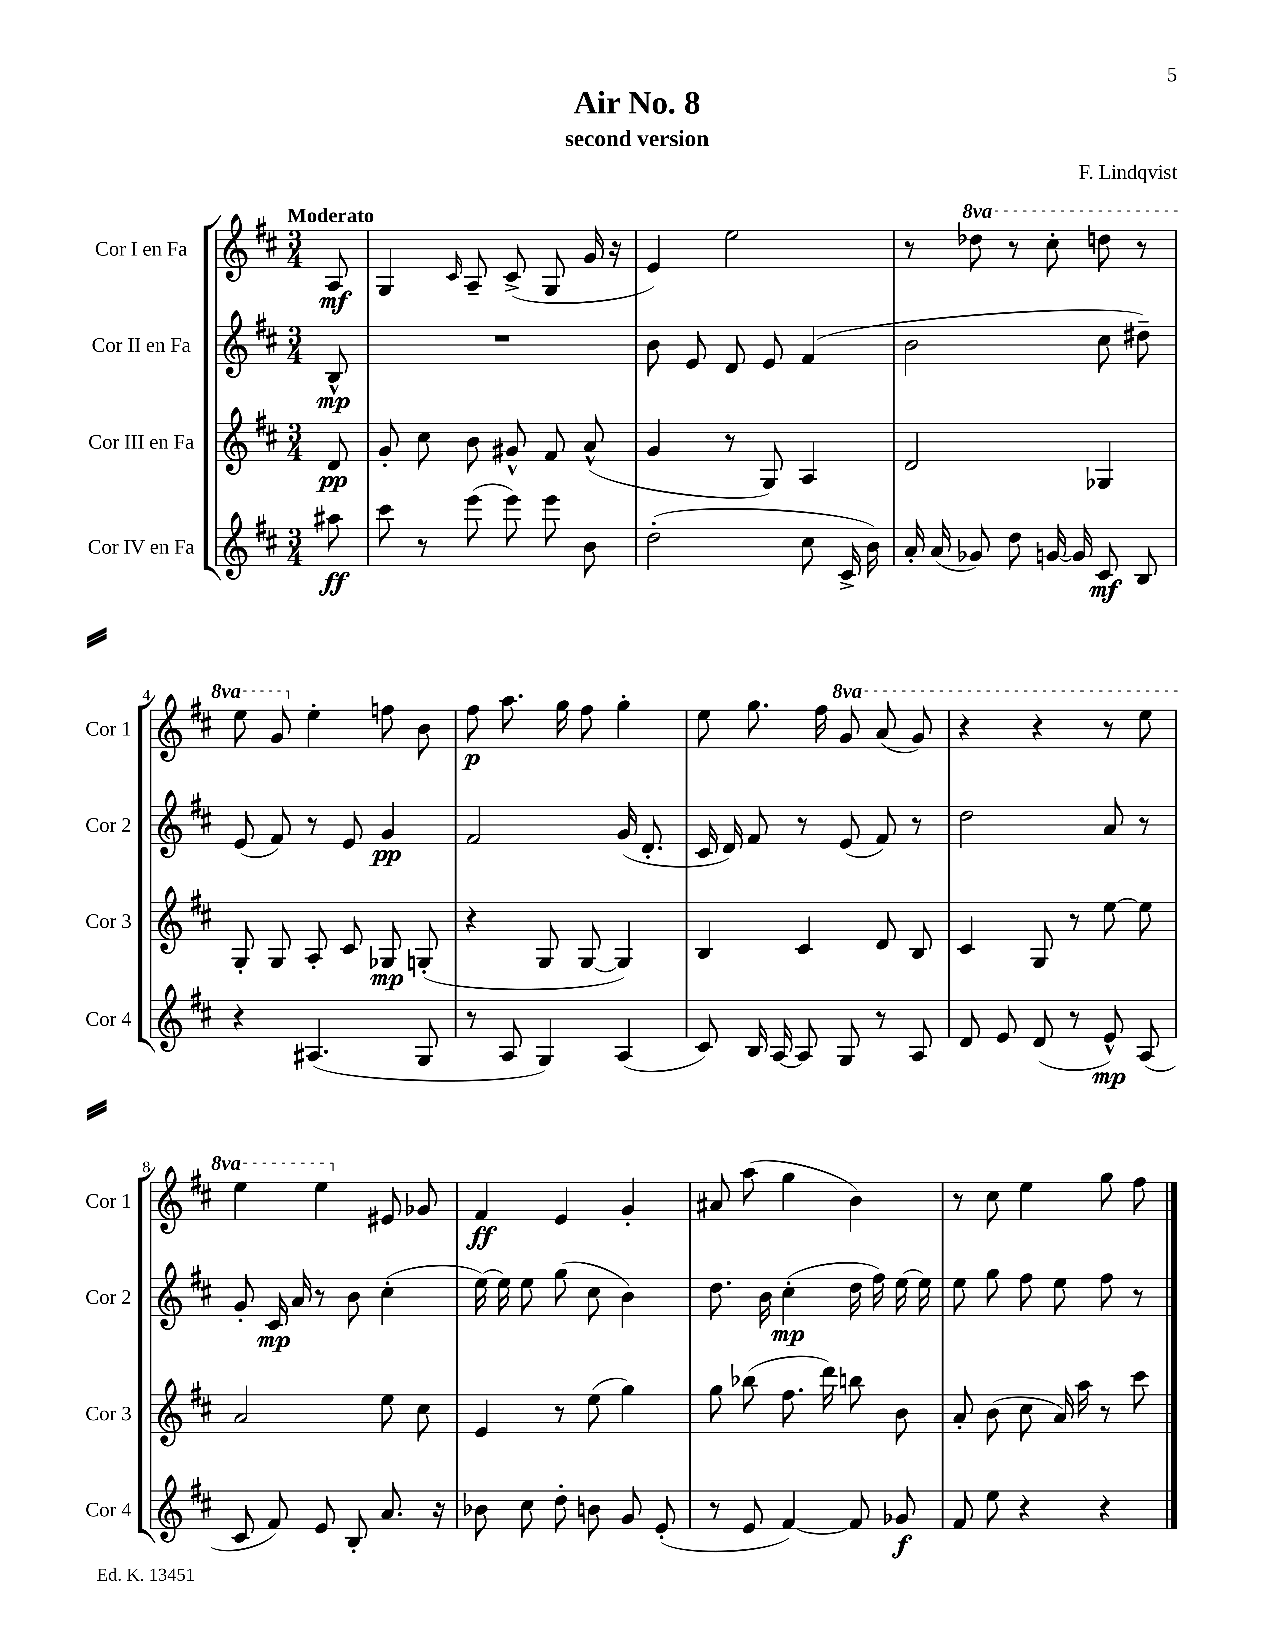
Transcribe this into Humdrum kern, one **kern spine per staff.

**kern	**kern	**kern	**kern
*staff4	*staff3	*staff2	*staff1
*clefG2	*clefG2	*clefG2	*clefG2
*k[f#c#]	*k[f#c#]	*k[f#c#]	*k[f#c#]
*M3/4	*M3/4	*M3/4	*M3/4
8aa#\	8d/	8B^^/	8A/
=	=	=	=
8ccc#\	8g'/	2.r	4G/
8r	8cc#\	.	.
.	.	.	16qqc#/
(8eee\	8b\	.	8A~/
8eee\)	8g#^^/	.	(8c#^/
8eee\	8f#/	.	8G/
8b\	(8a^^/	.	16g/
.	.	.	16r
=	=	=	=
(2dd'\	4g/	8b\	4e/)
.	.	8e/	.
.	8r	8d/	2ee\
.	8G/)	8e/	.
8cc#\	4A/	(4f#/	.
16c#^/	.	.	.
16b\)	.	.	.
=	=	=	=
16a'/	2d/	2b\	8r
(16a/	.	.	.
8g-/)	.	.	8ddd-\
8dd\	.	.	8r
[16g/	.	.	8ccc#'\
16g/]	.	.	.
8c#/	4G-/	8cc#\	8ddd\
8B/	.	8dd#~\)	8r
=	=	=	=
4r	8G'/	(8e/	8eee\
.	8G/	8f#/)	8gg/
(4.A#/	8A'/	8r	4ee'\
.	8c#/	8e/	.
.	8G-/	4g/	8ff\
8G/	(8G'/	.	8b\
=	=	=	=
8r	4r	2f#/	8ff#\
8A/	.	.	8.aa\
4G/)	8G/	.	.
.	.	.	16gg\
.	[8G/	.	8ff#\
(4A/	4G/])	(16g/	4gg'\
.	.	8.d'/	.
=	=	=	=
8c#/)	4B/	16c#/	8ee\
.	.	16d/)	.
16B/	.	8f#/	8.gg\
[16A/	.	.	.
8A/]	4c#/	8r	.
.	.	.	16ff#\
8G/	.	(8e/	8gg/
8r	8d/	8f#/)	(8aa/
8A/	8B/	8r	8gg/)
=	=	=	=
8d/	4c#/	2dd\	4r
8e/	.	.	.
(8d/	8G/	.	4r
8r	8r	.	.
8e^^/)	[8ee\	8a/	8r
(8A/	8ee\]	8r	8eee\
=	=	=	=
8c#/	2a/	8g'/	4eee\
8f#/)	.	16c#/	.
.	.	16a/	.
8e/	.	8r	4eee\
8B'/	.	8b\	.
8.a/	8ee\	(4cc#'\	8e#/
.	8cc#\	.	8g-/
16r	.	.	.
=	=	=	=
8b-\	4e/	[16ee\)	4f#/
.	.	16ee\]	.
8cc#\	.	8ee\	.
8dd'\	8r	(8gg\	4e/
8b\	(8ee\	8cc#\	.
8g/	4gg\)	4b\)	4g'/
(8e'/	.	.	.
=	=	=	=
8r	8gg\	8.dd\	8a#/
8e/	(8bb-\	.	(8aa\
.	.	16b\	.
[4f#/)	8.ff#\	(4cc#'\	4gg\
.	16ddd\)	.	.
8f#/]	8bb\	16dd\	4b\)
.	.	16ff#\)	.
8g-/	8b\	[16ee\	.
.	.	16ee\]	.
=	=	=	=
8f#/	8a'/	8ee\	8r
8ee\	(8b\	8gg\	8cc#\
4r	8cc#\	8ff#\	4ee\
.	16a/)	8ee\	.
.	16aa\	.	.
4r	8r	8ff#\	8gg\
.	8ccc#\	8r	8ff#\
==	==	==	==
*-	*-	*-	*-
